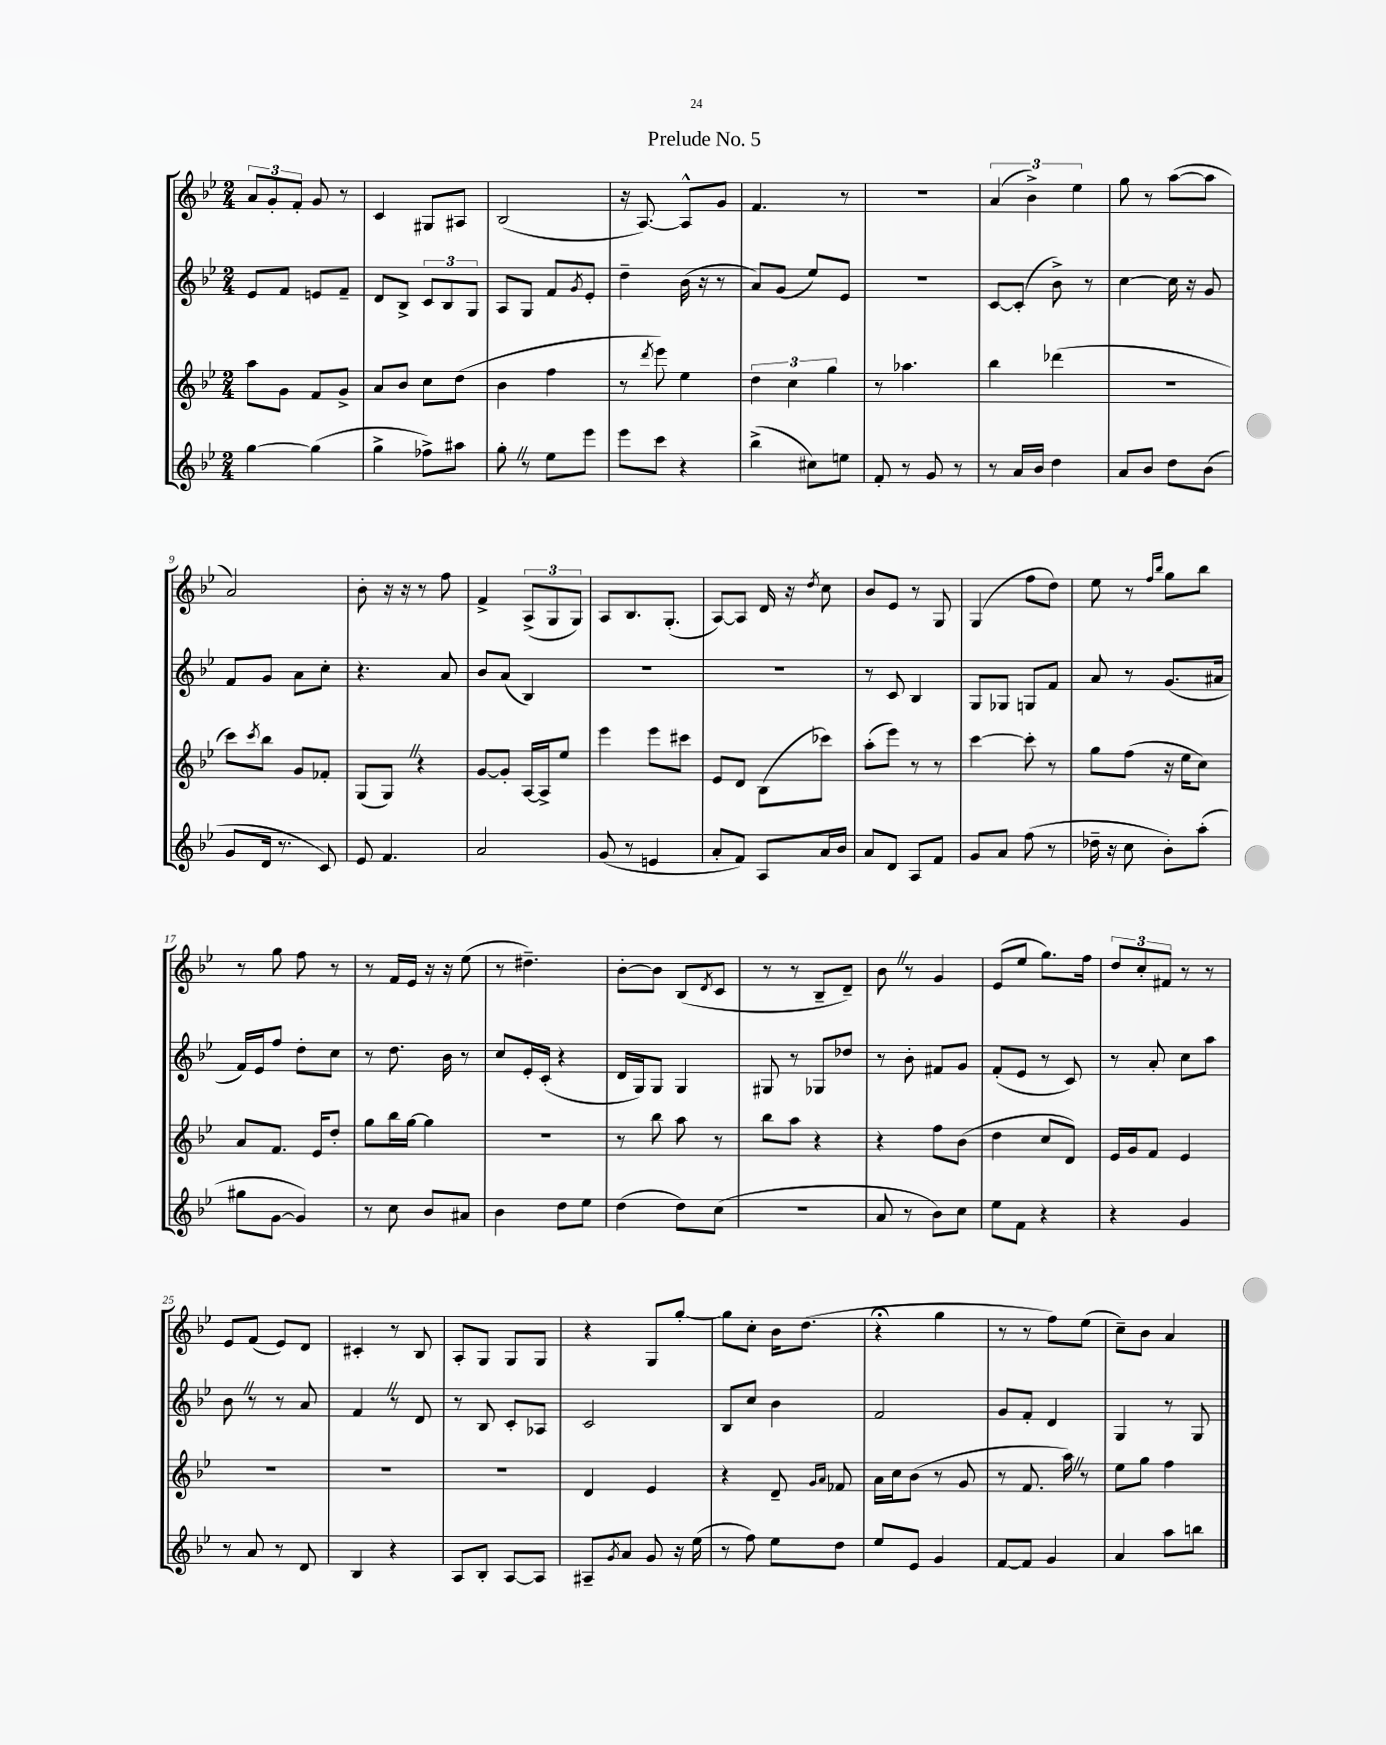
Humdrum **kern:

**kern	**kern	**kern	**kern
*staff4	*staff3	*staff2	*staff1
*clefG2	*clefG2	*clefG2	*clefG2
*k[b-e-]	*k[b-e-]	*k[b-e-]	*k[b-e-]
*M2/4	*M2/4	*M2/4	*M2/4
[4gg	8aa	8e-	12a
.	.	.	12g'
.	8g	8f	.
.	.	.	12f'
(4gg]	8f	8e	8g
.	8g^	8f~	8r
=	=	=	=
4gg^	8a	8d	4c
.	8b-	8B-^	.
8ff-^)	8cc	12c	8G#
.	.	12B-	.
8aa#	(8dd	.	8A#
.	.	12G	.
=	=	=	=
8gg'	4b-	8A	(2B-
8r	.	8G	.
8ee-	4ff	8f	.
.	.	8qg	.
8eee-	.	8e-'	.
=	=	=	=
8eee-	8r	4dd~	16r
.	.	.	[8.A)
.	8qddd	.	.
8ccc	8eee-)	.	.
4r	4ee-	(16b-	8A^^]
.	.	16r	.
.	.	8r	8g
=	=	=	=
(4bb-^	6dd	8a)	4.f
.	.	(8g	.
.	6cc	.	.
8cc#)	.	8ee-)	.
.	6gg	.	.
8ee	.	8e-	8r
=	=	=	=
8f'	8r	2r	2r
8r	4.aa-	.	.
8g	.	.	.
8r	.	.	.
=	=	=	=
8r	4bb-	[8c	(6a
16a	.	(8c']	.
.	.	.	6b-^)
16b-	.	.	.
4dd	(4ddd-	8b-^)	.
.	.	.	6ee-
.	.	8r	.
=	=	=	=
8a	2r	[4cc	8gg
8b-	.	.	8r
8dd	.	16cc]	([8aa
.	.	16r	.
(8b-	.	8g	8aa]
=	=	=	=
8g	8ccc)	8f	2a)
.	8qccc	.	.
16d	8bb-	8g	.
8.r	.	.	.
.	8g	8a	.
8c)	8f-'	8cc'	.
=	=	=	=
8e-	(8G	4.r	8b-'
4.f	8G)	.	16r
.	.	.	16r
.	4r	.	8r
.	.	8a	8ff
=	=	=	=
2a	[8g	8b-	4f^
.	8g']	(8a	.
.	[16A	4B-)	(12A^
.	16A^]	.	.
.	.	.	12G
.	8ee-	.	.
.	.	.	12G)
=	=	=	=
(8g	4eee-	2r	8A
8r	.	.	8.B-
4e	8eee-	.	.
.	.	.	(8.G'
.	8ccc#	.	.
=	=	=	=
8a'	8e-	2r	[8A)
8f)	8d	.	8A]
8A	(8B-	.	16d
.	.	.	16r
.	.	.	8qdd
16a	8ccc-)	.	8cc
16b-	.	.	.
=	=	=	=
8a	(8aa'	8r	8b-
8d	8eee-)	8c	8e-
8A	8r	4B-	8r
8f	8r	.	8G
=	=	=	=
8g	[4ccc	8G	(4G
8a	.	8G-	.
(8ff	8ccc']	8G	8ff
8r	8r	8f	8dd)
=	=	=	=
16dd-~	8gg	8a	8ee-
16r	.	.	.
8cc	(8ff	8r	8r
.	.	.	16qqff
.	.	.	16qqbb-
8b-')	16r	(8.g	8gg
.	16ee-	.	.
(8aa'	8cc)	.	8bb-
.	.	16a#	.
=	=	=	=
8gg#	8a	16f)	8r
.	.	16e-	.
[8g	8.f	8ff	8gg
4g])	.	8dd'	8ff
.	16e-	.	.
.	8dd'	8cc	8r
=	=	=	=
8r	8gg	8r	8r
8cc	16bb-	8.dd	16f
.	[16gg	.	16e-
8b-	4gg]	.	16r
.	.	16b-	16r
8a#	.	8r	(8ee-
=	=	=	=
4b-	2r	8cc	8r
.	.	16e-'	4.dd#~)
.	.	(16c'	.
8dd	.	4r	.
8ee-	.	.	.
=	=	=	=
(4dd	8r	16d	[8b-'
.	.	16G)	.
.	8bb-	8G	8b-]
8dd)	8aa	4G	(8B-
.	.	.	8qd
(8cc	8r	.	8c
=	=	=	=
2r	8bb-	8G#	8r
.	8aa	8r	8r
.	4r	8G-	8B-~
.	.	8dd-	8d~)
=	=	=	=
8a	4r	8r	8b-
8r	.	8b-'	8r
8b-)	8ff	8f#	4g
8cc	(8b-	8g	.
=	=	=	=
8ee-	4dd	(8f'	(8e-
8f	.	8e-	8ee-
4r	8cc	8r	8.gg)
.	8d)	8c)	.
.	.	.	16ff
=	=	=	=
4r	16e-	8r	12dd
.	16g	.	.
.	.	.	12cc'
.	8f	8a'	.
.	.	.	12f#
4g	4e-	8cc	8r
.	.	8aa	8r
=	=	=	=
8r	2r	8b-	8e-
8a	.	8r	(8f
8r	.	8r	8e-)
8d	.	8a	8d
=	=	=	=
4B-	2r	4f	4c#'
4r	.	8r	8r
.	.	8d	8B-
=	=	=	=
8A	2r	8r	8A'
8B-'	.	8B-	8G
[8A	.	8c'	8G
8A]	.	8A-	8G
=	=	=	=
8A#~	4d	2c	4r
8qg	.	.	.
8a	.	.	.
8g	4e-	.	8G
16r	.	.	[8gg'
(16ee-	.	.	.
=	=	=	=
8r	4r	8B-	8gg]
8ff)	.	8cc	8cc'
8ee-	8d~	4b-	16b-
.	.	.	(8.dd
.	16qqg	.	.
.	16qqa	.	.
8dd	8f-	.	.
=	=	=	=
8ee-	16a	2f	4r;
.	16cc	.	.
8e-	(8b-	.	.
4g	8r	.	4gg
.	8g	.	.
=	=	=	=
[8f	8r	8g	8r
8f]	8.f	8f'	8r
4g	.	4d	8ff)
.	16aa)	.	.
.	8r	.	(8ee-
=	=	=	=
4a	8ee-	4G	8cc~)
.	8gg	.	8b-
8aa	4ff	8r	4a
8bb	.	8G	.
==	==	==	==
*-	*-	*-	*-
